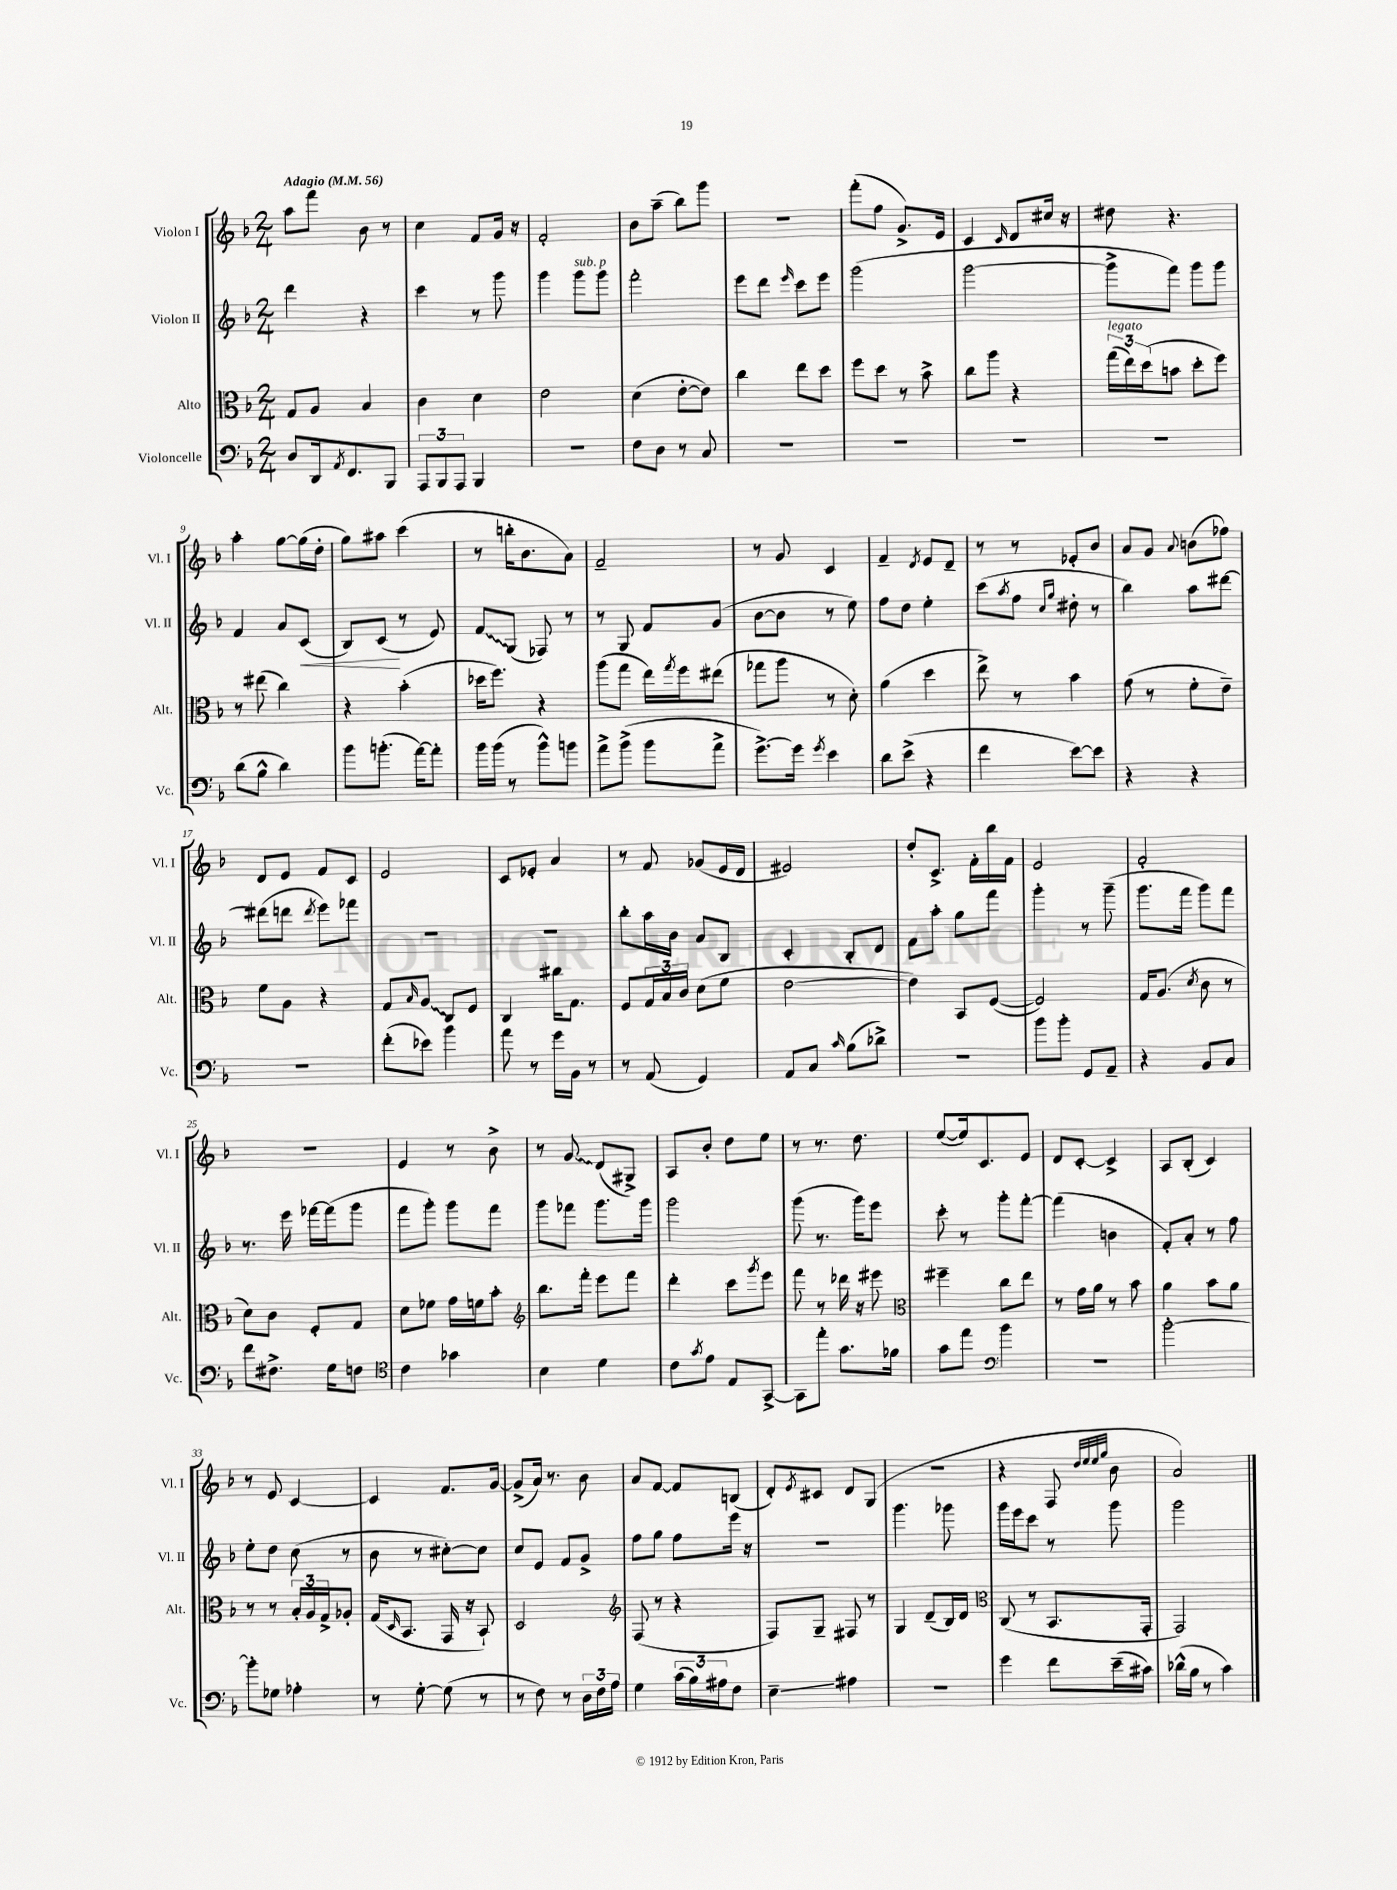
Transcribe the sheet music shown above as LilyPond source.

<<
\new StaffGroup <<
\new Staff = "s0" \with { instrumentName = "Violon I" shortInstrumentName = "Vl. I" } {
    \clef treble \key f \major \numericTimeSignature \time 2/4 \tempo "Adagio" 4 = 56
    a''8 f'''8 bes'8 r8 |
    c''4 f'8 g'16 r16 |
    f'2-. |
    bes'8 a''8--( bes''8) g'''8 |
    r2 |
    f'''8-.( f''8 g'8.->) e'16 |
    c'4 \grace { c'16 } d'8 cis''16 r16 |
    dis''8 r4. |
    a''4-. g''8~ g''16( d''16-. |
    g''8) ais''8 c'''4( |
    r8 b''16-. bes'8. a'8) |
    f'2-- |
    r8 g'8 c'4 |
    f'4-- \acciaccatura { d'8 } e'8 d'8-- |
    r8 r8 ees'8-. bes'8 |
    a'8 g'8 \appoggiatura { a'8 } b'8( fes''8) |
    d'8 e'8 f'8 c'8 |
    e'2 |
    c'8 ees'8-. a'4 |
    r8 f'8 ges'8( e'16 d'16 |
    eis'2) |
    d''8-. c'8.-> f'16-. bes''16 f'16 |
    e'2 |
    f'2-. |
    R2 |
    e'4 r8 bes'8-> |
    r8 \once \override Glissando.style = #'zigzag g'8\glissando d'8( gis8->) |
    a8 bes'8-. d''8 e''8 |
    r8 r8. d''8. |
    e''8~( e''16) c'8. e'8 |
    d'8 c'8~-. c'4-> |
    a8 bes8-.( c'4) |
    r8 e'8 c'4~ |
    c'4 f'8. g'16~ |
    g'8->( a'16) r8. bes'8 |
    a'8 f'8~ f'8 b8( |
    d'8-.) \acciaccatura { e'8 } cis'8 d'8 g8( |
    r2 |
    r4 f8 \grace { d''32 e''32 e''32 g''32 } bes'8 |
    a'2) \bar "|." |
}
\new Staff = "s1" \with { instrumentName = "Violon II" shortInstrumentName = "Vl. II" } {
    \clef treble \key f \major \numericTimeSignature \time 2/4
    d'''4 r4 |
    c'''4 r8 g'''8 |
    g'''4 g'''8^\markup { \italic "sub. p" } g'''8 |
    f'''2-. |
    e'''8 d'''8 \grace { e'''16 } c'''8 e'''8 |
    g'''2( |
    g'''2~ |
    g'''8-> f'''8) g'''8 g'''8 |
    f'4 a'8 c'8\<( |
    bes8) c'8\!( r8 e'8) |
    \once \override Glissando.style = #'zigzag f'8\glissando g8( fes8) r8 |
    r8 g8 f'8 g'8( |
    bes'8~ bes'8 r8 e''8) |
    f''8 d''8 e''4-. |
    c'''8( \acciaccatura { a''8 } f''8 \grace { c''16 g''16 } dis''8-. r8 |
    bes''4) a''8 dis'''8~ |
    dis'''8( d'''8 \acciaccatura { d'''8 } e'''8) fes'''8 |
    R2 |
    R2 |
    bes''8-. a''16 bes'16 a'8 bes8 |
    c'4-. bes8-. d'8 |
    f'8 a''8-. g''8 f'''8 |
    g'''4-. r8 g'''8--( |
    g'''8. f'''16 g'''8) f'''8 |
    r8. e'''16 fes'''16~ fes'''16( g'''8 |
    f'''8 g'''8-.) g'''8 f'''8 |
    g'''8 fes'''8 g'''8. g'''16 |
    g'''2 |
    g'''8( r8. g'''16) e'''8 |
    c'''8-. r8 g'''8-. f'''8~-. |
    f'''4( b'4 |
    f'8-.) a'8-. r8 f''8 |
    e''8-. d''8 c''8( r8 |
    bes'8 r8 cis''8~-.) cis''8 |
    c''8 e'8 f'8 g'8-> |
    f''8 g''8 f''8 e'''16 r16 |
    R2 |
    g'''4. ges'''8 |
    g'''16 e'''16 c'''8 r8 g'''8 |
    g'''2 \bar "|." |
}
\new Staff = "s2" \with { instrumentName = "Alto" shortInstrumentName = "Alt." } {
    \clef alto \key f \major \numericTimeSignature \time 2/4
    g8 a8 bes4 |
    c'4 d'4 |
    e'2 |
    d'4( e'8~-. e'8) |
    c''4 e''8 d''8 |
    f''8 d''8 r8 bes'8-> |
    c''8 a''8 r4 |
    \tuplet 3/2 { g''16^\markup { \italic "legato" }( e''16) d''16( } b'8 d''8-. f''8) |
    r8 eis''8( c''4) |
    r4 bes'4-.( |
    des''16 f''8.) r4 |
    a''8( g''8 e''16) \acciaccatura { g''8 } f''16 eis''8( |
    ges''8 a''8 r8 d'8-.) |
    a'4( d''4 |
    e''8->) r8 bes'4 |
    g'8( r8 f'8-. e'8--) |
    f'8 a8 r4 |
    g8 \grace { bes16 } \once \override Glissando.style = #'zigzag a8\glissando c8 f8 |
    c4 cis''16 g8. |
    f8 \tuplet 3/2 { g16 bes16 c'16 } d'8( f'8 |
    e'2~ |
    e'4) bes,8 f8~( |
    f2) |
    g16 a8.( \acciaccatura { d'8 } c'8 r8 |
    d'8) c'8 f8-. g8 |
    d'8 fes'8 g'16 f'16 bes'8-. |
    \clef treble bes''8. f'''16-. e'''8 f'''8 |
    d'''4-. c'''8 \acciaccatura { g'''8 } e'''8 |
    f'''8 r8 des'''16 r16 eis'''8 |
    \clef alto fis''4-- c''8 e''8 |
    r8 g'16 a'16 r8 bes'8 |
    a'4 bes'8 a'8 |
    r8 r8 \tuplet 3/2 { bes16-. a16 g16-> } aes8-. |
    g16( \grace { d16 } bes,8. g,16 r16 bes,8-!) |
    d2 |
    \clef treble f8( r8 r4 |
    f8) g8-- fis8 r8 |
    g4 d'8--( bes16) d'16 |
    \clef alto c8( r8 bes,8. g,16-. |
    g,2) \bar "|." |
}
\new Staff = "s3" \with { instrumentName = "Violoncelle" shortInstrumentName = "Vc." } {
    \clef bass \key f \major \numericTimeSignature \time 2/4
    d8 d,16 \acciaccatura { a,8 } f,8. bes,,8 |
    \tuplet 3/2 { a,,8 bes,,8 a,,8 } bes,,4 |
    R2 |
    f8 d8 r8 c8 |
    R2 |
    R2 |
    R2 |
    R2 |
    d'8( bes8-^ d'4) |
    bes'8 b'8.-.( a'16~) a'8-. |
    bes'16 bes'16( r8 bes'8-^) b'8 |
    a'8-> bes'8->( bes'8 a'8-> |
    g'8.~->) g'16 \acciaccatura { g'8 } e'4 |
    d'8 e'8->( r4 |
    f'4 e'8~) e'8 |
    r4 r4 |
    r2 |
    f'8-.( ees'8) bes'4 |
    a'8 r8 g'16 bes,16 r8 |
    r8 a,8( g,4) |
    a,8 c8 \grace { c'16 } bes8( des'8->) |
    R2 |
    bes'8 bes'8-. g,8 a,8-- |
    r4 bes,8 c8 |
    f'8 fis8.-> g16 f8 |
    \clef tenor c'4 ges'4 |
    bes4 d'4 |
    c'8 \acciaccatura { g'8 } e'8 e8 g,8~-> |
    g,8 e''8-. g'8. fes'16 |
    g'8 e''8 \clef bass bes'4 |
    R2 |
    bes'2~-. |
    bes'8-. ges8 aes4-. |
    r8 g8~-. g8( r8 |
    r8 f8) r8 \tuplet 3/2 { d16 f16 a16 } |
    g4 \tuplet 3/2 { c'16( bes16) ais16 } f8 |
    e4--\glissando ais4 |
    r2 |
    g'4 f'8 e'16--( cis'16) |
    des'16-^( bes16 r8 c'4) \bar "|." |
}
>>
>>
